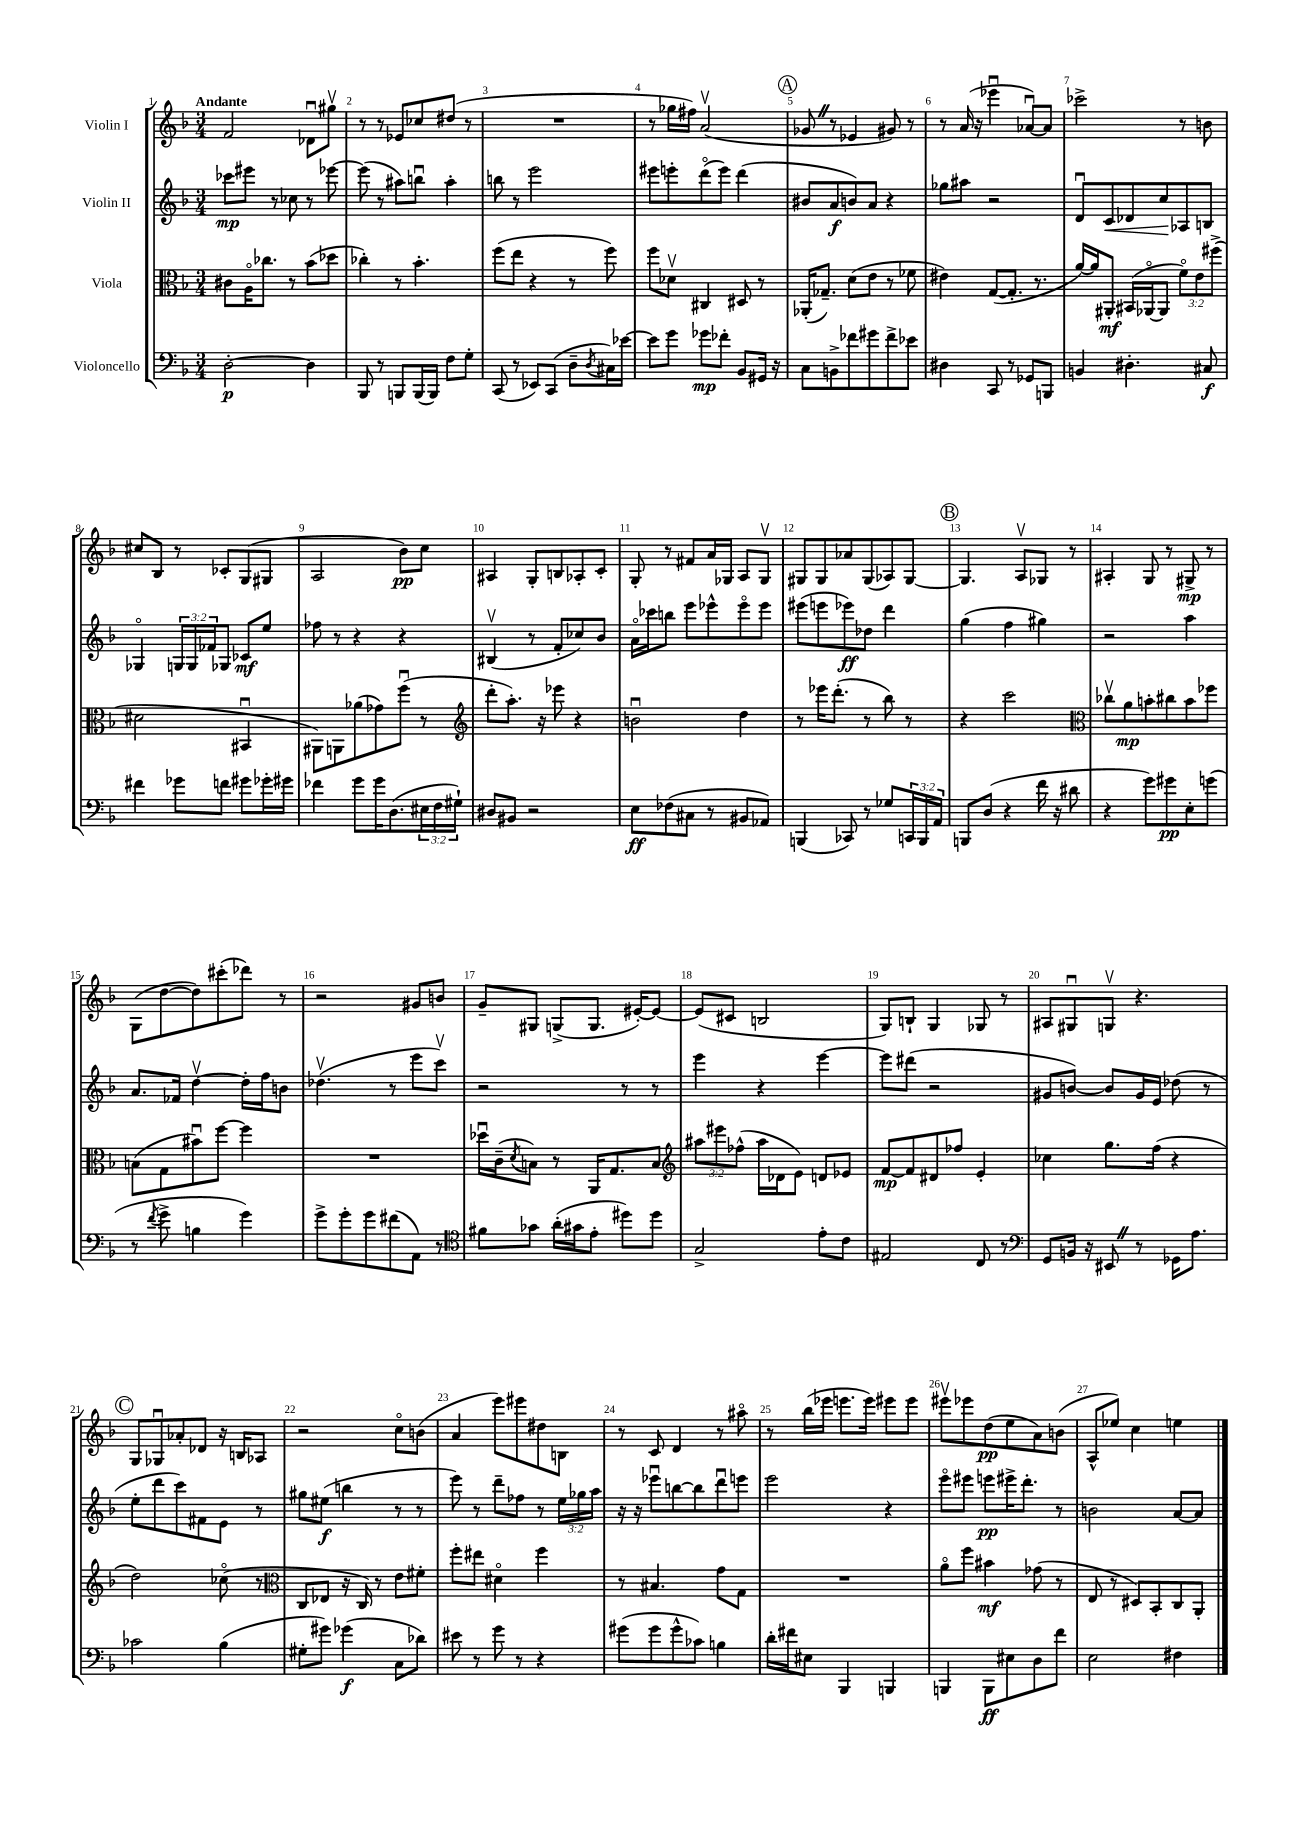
<<
\new StaffGroup <<
\new Staff = "s0" \with { instrumentName = "Violin I" } {
    \clef treble \key f \major \numericTimeSignature \time 3/4 \tempo "Andante"
    f'2 des'8\downbow gis''8\upbow |
    r8 r8 ees'8 ces''8 dis''8( r8 |
    R2. |
    r8 ges''16 fis''16) a'2\upbow( |
    \mark \markup { \circle "A" } ges'8 \once \override BreathingSign.text = \markup { \musicglyph "scripts.caesura.straight" } \breathe r8 ees'4 gis'8) r8 |
    r8 a'16( r16 ees'''4\downbow aes'8~\downbow) aes'8 |
    ces'''2-> r8 b'8 |
    cis''8 bes8 r8 ces'8-. g8( gis8 |
    a2 bes'8\pp) c''8 |
    ais4 g8-. b8 aes8-. c'8-. |
    g8-. r8 fis'8 a'16 ges16 a8 ges8\upbow |
    gis8 gis8 aes'8 gis8( aes8) gis8~ |
    \mark \markup { \circle "B" } gis4. a8\upbow ges8 r8 |
    ais4-. g8 r8 gis8->\mp r8 |
    g8( d''8~ d''8) cis'''8-.( des'''8) r8 |
    r2 gis'8 b'8 |
    g'8-- gis8 g8->( g8. eis'16~-.) eis'8~ |
    eis'8( cis'8 b2 |
    g8) b8-! g4 ges8 r8 |
    ais8 gis8\downbow g8\upbow r4. |
    \mark \markup { \circle "C" } g8 ges8\downbow aes'8-. des'8 r16 b16 aes8 |
    r2 c''8\flageolet b'8( |
    a'4 e'''8) eis'''8 dis''8 b8 |
    r8 c'8 d'4 r8 ais''8\flageolet |
    r8 bes''16( ees'''16 e'''8. e'''16) eis'''8 eis'''8 |
    eis'''8\upbow ees'''8 d''8\pp( e''8 a'8) b'8( |
    a8-^ ees''8) c''4 e''4 \bar "|." |
}
\new Staff = "s1" \with { instrumentName = "Violin II" } {
    \clef treble \key f \major \numericTimeSignature \time 3/4 \override Staff.TupletNumber.text = #tuplet-number::calc-fraction-text
    ces'''8\mp eis'''8 r8 ces''8 r8 ees'''8~ |
    ees'''8( r8 ais''8) b''8\downbow ais''4-. |
    b''8 r8 e'''2 |
    eis'''8 e'''8-. d'''8\flageolet( e'''8) d'''4( |
    \mark \markup { \circle "A" } bis'8 a'8\f b'8) a'8 r4 |
    ges''8 ais''8 r2 |
    d'8\downbow c'8\< des'8 c''8\! aes8 b8 |
    ges4\flageolet \tuplet 3/2 { g16 g16 fes'16 } ges8 ces'8\mf e''8 |
    fes''8 r8 r4 r4 |
    bis4\upbow( r8 f'8-. ces''8) bes'8 |
    a'16\flageolet ces'''16 b''8 e'''8 ees'''8-^ ees'''8\flageolet ees'''8 |
    eis'''8( e'''8 ees'''8\ff) des''8 d'''4 |
    \mark \markup { \circle "B" } g''4( f''4 gis''4) |
    r2 a''4 |
    a'8. fes'16 d''4~\upbow d''16-. f''16 b'8 |
    des''4.\upbow( r8 e'''8 c'''8\upbow) |
    r2 r8 r8 |
    e'''4 r4 e'''4~ |
    e'''8 dis'''8( r2 |
    gis'8 b'8~) b'8 gis'16 e'16 des''8( r8 |
    \mark \markup { \circle "C" } e''8-. d'''8 c'''8) fis'8 e'8 r8 |
    gis''8 eis''8\f( b''4 r8 r8 |
    e'''8) r8 d'''8-- fes''8 r8 \tuplet 3/2 { e''16 ges''16 a''16 } |
    r16 r16 ees'''8\downbow b''8~ b''8 d'''8\downbow e'''8 |
    e'''2 r4 |
    e'''8\flageolet eis'''8 e'''8\pp eis'''16-> d'''8.-. r8 |
    b'2 a'8~ a'8 \bar "|." |
}
\new Staff = "s2" \with { instrumentName = "Viola" } {
    \clef alto \key f \major \numericTimeSignature \time 3/4 \override Staff.TupletNumber.text = #tuplet-number::calc-fraction-text
    cis'8 a16\flageolet ces''8. r8 bes'8( des''8 |
    ces''4-.) r8 bes'4.-. |
    f''8( e''8 r4 r8 f''8) |
    f''8 des'8\upbow cis4 dis8 r8 |
    \mark \markup { \circle "A" } aes,16-.( ges8.--) d'8( e'8 r8 fes'8 |
    eis'4) g8~( g8.-. r8. |
    a'16~) a'16 ais,8-.\mf bis,16( aes,16~\flageolet aes,8 \tuplet 3/2 { f'8\flageolet) e'8 fis''8->( } |
    dis'2 bis,4\downbow |
    ais,8) a,8 aes'8( ges'8) f''8\downbow( r8 |
    \clef treble d'''8-. a''8.-.) r16 ees'''8 r4 |
    b'2\downbow d''4 |
    r8 ees'''16 d'''8.-.( r8 bes''8) r8 |
    \mark \markup { \circle "B" } r4 c'''2 |
    \clef alto ces''8\upbow a'8\mp b'8-. cis''8 b'8 fes''8 |
    b8( g8 bis'8\downbow) f''8~ f''4 |
    R2. |
    des''16\downbow c'16--( \acciaccatura { d'8 } b8) r8 a,16 g8. b8 |
    \clef treble \tuplet 3/2 { ais''8 eis'''8 fes''8-^( } ais''16 des'16 e'8) d'8 ees'8 |
    f'8~\mp f'8 dis'8 fes''8 e'4-. |
    ces''4 g''8. f''16( r4 |
    \mark \markup { \circle "C" } d''2) ces''8\flageolet( r8 |
    \clef alto c8 ees8 r16 c16) r8 e'8 fis'8-. |
    f''8-. eis''8 dis'4\flageolet f''4 |
    r8 bis4. g'8 g8 |
    R2. |
    a'8\flageolet f''8 bis'4\mf ges'8( r8 |
    e8 r8 dis8) bes,8-. c8 a,8-. \bar "|." |
}
\new Staff = "s3" \with { instrumentName = "Violoncello" } {
    \clef bass \key f \major \numericTimeSignature \time 3/4 \override Staff.TupletNumber.text = #tuplet-number::calc-fraction-text
    d2~-.\p d4 |
    bes,,8 r8 b,,8 b,,16( b,,16) f8 g8-. |
    c,8( r8 ees,8) c,8( d8-- \acciaccatura { d8 } cis16) ees'16~ |
    ees'8 g'8 ges'8\mp fes'8-. bes,8 gis,16 r16 |
    \mark \markup { \circle "A" } c8 b,8-> fes'8 gis'8 fes'8-> ees'8 |
    dis4 c,8 r8 ges,8 b,,8 |
    b,4 dis4.-. cis8\f |
    fis'4 ges'8 f'8 gis'8 ges'16-. gis'16 |
    fes'4 g'8 g'16 d8.( \tuplet 3/2 { eis16 f16 gis16-!) } |
    dis8 bis,8 r2 |
    e8\ff fes8( cis8 r8 bis,8 aes,8) |
    b,,4( ces,8) r8 ges8 \tuplet 3/2 { c,16 b,,16 a,16 } |
    \mark \markup { \circle "B" } b,,8 d8( r4 f'16 r16 dis'8 |
    r4 g'8) gis'8\pp e8-. g'8( |
    r8 \acciaccatura { f'8 } g'8-> b4 g'4) |
    g'8-> g'8-. g'8 fis'8( a,8) r8 |
    \clef tenor fis'8 ges'8 a'16-.( gis'16 e'8-. dis''8) dis''8 |
    g2-> e'8-. c'8 |
    eis2 c8 r8 |
    \clef bass g,8 b,16 r16 eis,8 \once \override BreathingSign.text = \markup { \musicglyph "scripts.caesura.straight" } \breathe r8 ges,16 a8. |
    \mark \markup { \circle "C" } ces'2 bes4( |
    gis8-. gis'8) ges'4\f( c8 des'8) |
    eis'8 r8 g'8 r8 r4 |
    gis'8( gis'8 gis'8-^ ces'8) b4 |
    d'16-. fis'16 eis8 bes,,4 b,,4 |
    b,,4 b,,8\ff eis8 d8 f'8 |
    e2 fis4 \bar "|." |
}
>>
>>
\layout { \context { \Score \override BarNumber.break-visibility = ##(#f #t #t) barNumberVisibility = #all-bar-numbers-visible } }
